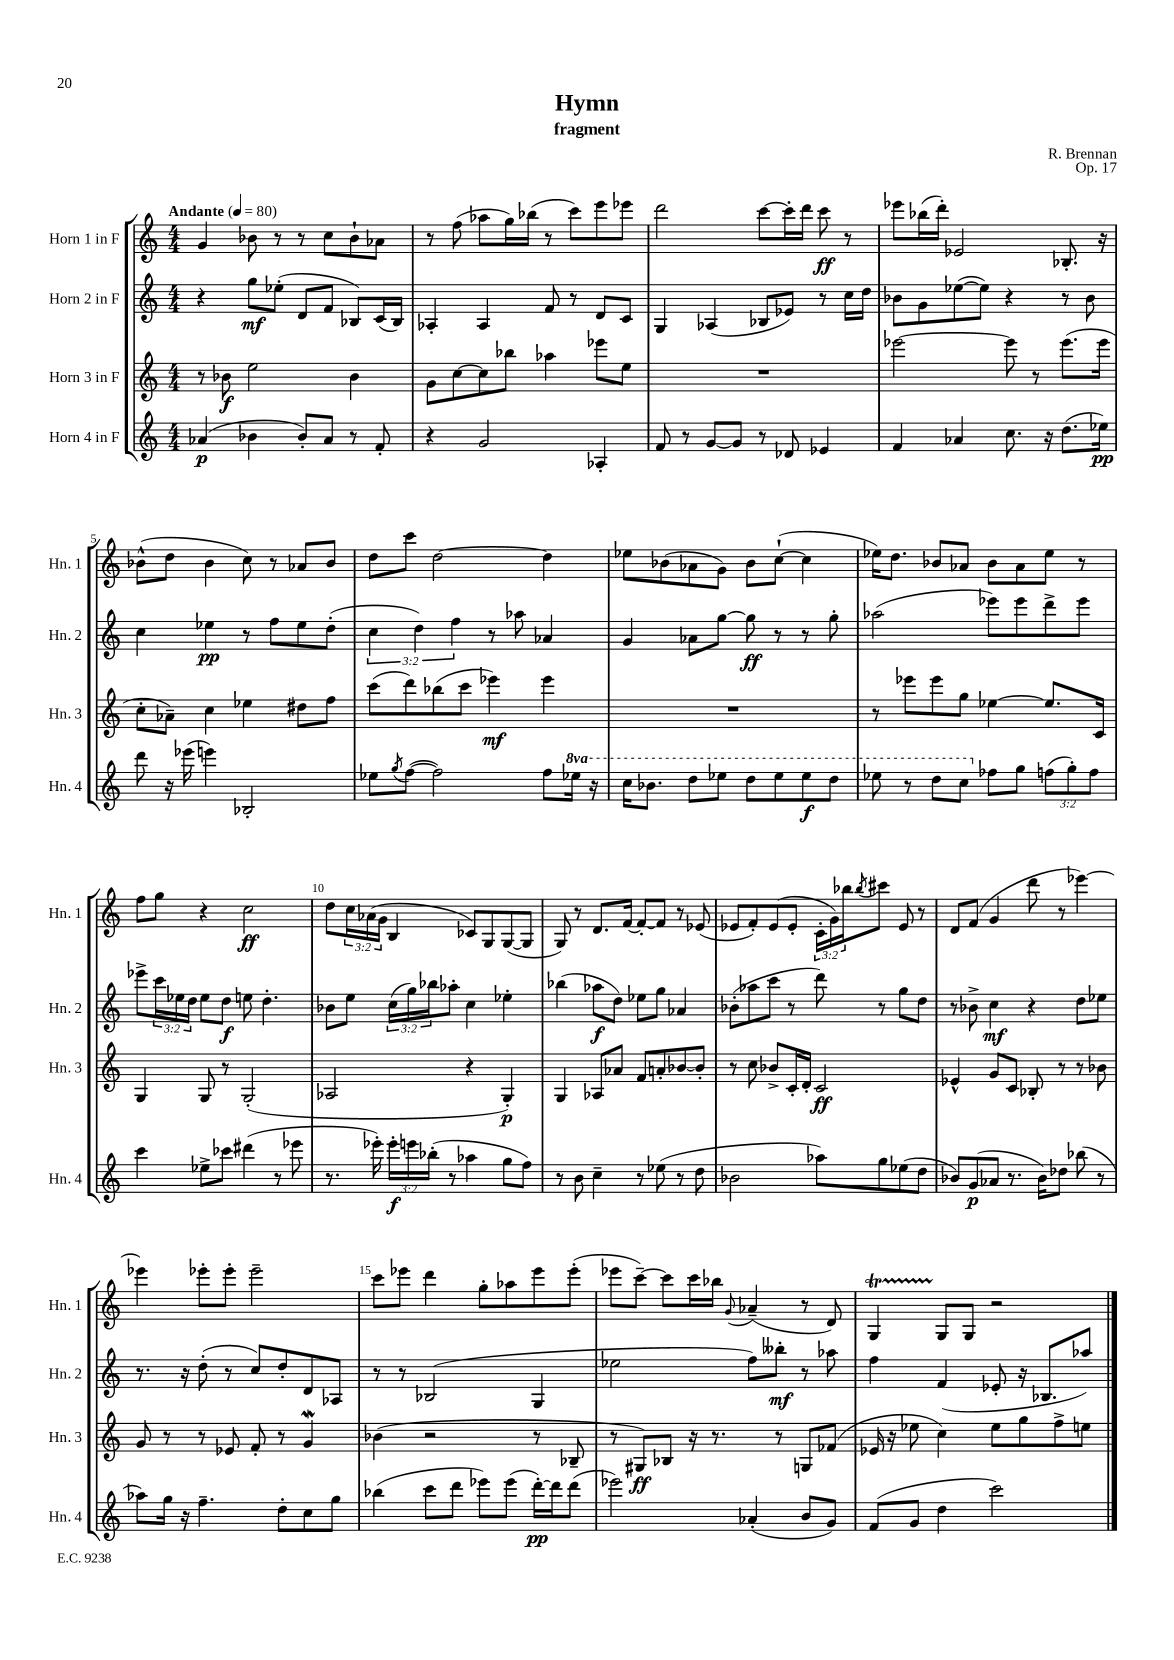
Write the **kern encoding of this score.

**kern	**kern	**kern	**kern
*staff4	*staff3	*staff2	*staff1
*clefG2	*clefG2	*clefG2	*clefG2
*k[]	*k[]	*k[]	*k[]
*M4/4	*M4/4	*M4/4	*M4/4
*MM80	*MM80	*MM80	*MM80
(4a-	8r	4r	4g
.	8b-	.	.
4b-	2ee	8gg	8b-
.	.	(8ee-'	8r
8b-')	.	8d	8r
8a-	.	8f	8cc
8r	4b-	8B-)	8b-`
8f'	.	(16c	8a-
.	.	16B-)	.
=	=	=	=
4r	8g	4A-'	8r
.	[8cc	.	(8ff
2g	8cc]	4A-	8aa-
.	8bb-	.	16gg)
.	.	.	(16bb-
.	4aa-	8f	8r
.	.	8r	8ccc)
4A-'	8eee-	8d	8eee
.	8ee	8c	8eee-
=	=	=	=
8f	1r	4G	2ddd
8r	.	.	.
[8g	.	(4A-	.
8g]	.	.	.
8r	.	8B-	[8ccc
8d-	.	8e-)	16ccc']
.	.	.	16ddd
4e-	.	8r	8ccc
.	.	16cc	8r
.	.	16dd	.
=	=	=	=
4f	[2eee-	8b-	8eee-
.	.	8g	(16bb-
.	.	.	16ddd')
4a-	.	([8ee-	2e-
.	.	8ee-])	.
8.cc	8eee-]	4r	.
.	8r	.	.
16r	.	.	.
(8.dd	(8.eee-	8r	8.B-'
.	.	8b-	.
16ee-)	16eee-	.	16r
=	=	=	=
8ddd	8cc'	4cc	(8b-^^
16r	8a-~)	.	8dd
(16eee-	.	.	.
4eee)	4cc	4ee-	4b-
2B-'	4ee-	8r	8cc)
.	.	8ff	8r
.	8dd#	8ee-	8a-
.	8ff	(8dd'	8b-
=	=	=	=
8ee-	(8ccc	6cc	8dd
8qgg	.	.	.
([8ff	8ddd)	.	8ccc
.	.	6dd)	.
2ff])	(8bb-	.	[2dd
.	.	6ff	.
.	8ccc	.	.
.	4eee-)	8r	.
.	.	8aa-	.
8ff	4eee-	4a-	4dd]
16eee-	.	.	.
16r	.	.	.
=	=	=	=
16ccc	1r	4g	8ee-
8.bb-	.	.	.
.	.	.	(8b-
8ddd	.	8a-	8a-
8eee-	.	[8gg	8g)
8ddd	.	8gg]	8b-
8eee-	.	8r	([8cc`
8eee-	.	8r	4cc]
8ddd	.	8gg'	.
=	=	=	=
8eee-	8r	(2aa-	16ee-)
.	.	.	8.dd
8r	8eee-	.	.
8ddd	8eee-	.	8b-
8ccc	8gg	.	8a-
8ff-	[4ee-	8eee-)	8b-
8gg	.	8eee-	8a-
(12ff	8.ee-]	8ddd^	8ee-
12gg')	.	.	.
.	.	8eee-	8r
12ff	.	.	.
.	16c	.	.
=	=	=	=
4ccc	4G	8eee-^	8ff
.	.	24ccc	8gg
.	.	24ee-	.
.	.	24dd	.
8ee-^	8G	8ee-	4r
8ccc-	8r	8dd	.
(4ddd#	(2G'	8ee	2cc
.	.	4.dd'	.
8r	.	.	.
8eee-	.	.	.
=	=	=	=
8.r	2A-	8b-	8dd
.	.	8ee	24cc
.	.	.	(24a-
16eee-')	.	.	.
.	.	.	24g
24eee-'	.	(24cc	4B
24eee	.	24gg)	.
(24bb-'	.	24bb-	.
8r	.	8aa-'	.
4aa-	4r	4cc	8c-)
.	.	.	8G
8gg	4G')	4ee-'	([8G
8ff)	.	.	8G]
=	=	=	=
8r	4G	(4bb-	8G)
8b	.	.	8r
4cc~	8A-	8aa-	8.d
.	8a-	8dd)	.
.	.	.	[16f
8r	8f	8ee-	8f'_
(8ee-	8a'	8gg	8f]
8r	[8b-	4a-	8r
8dd	8b-']	.	(8e-
=	=	=	=
2b-	8r	(8b-'	8e-
.	8cc	8aa-	8f')
.	8b-^	8ccc	(8e-
.	16c'	8r	8e-'
.	16d'	.	.
8aa-)	2c	8ddd)	24c'
.	.	.	24g)
.	.	.	24bb-
.	.	.	8qbb-
8gg	.	8r	8ccc#
(8ee-	.	8gg	8e-
8dd	.	8dd	8r
=	=	=	=
8b-)	4e-^^	8r	8d
(8g	.	8b-^	(8f
8a-	8g	4cc	4g
8.r	8c	.	.
.	8B-'	4r	8ddd
16b-)	.	.	.
8dd-	8r	.	8r
(8bb-	8r	8dd	[4eee-)
8r	8b-	8ee-	.
=	=	=	=
8aa-)	8g	8.r	4eee-]
16gg	8r	.	.
16r	.	16r	.
4.ff~	8r	(8dd'	8eee-'
.	8e-	8r	8eee-'
.	8f'	8cc)	2eee-~
8dd'	8r	8dd'	.
8cc	4g	8d	.
8gg	.	8A-	.
=	=	=	=
(4bb-	(4b-	8r	8ccc
.	.	8r	8eee-
8ccc	2r	(2B-	4ddd
8ddd	.	.	.
8eee-)	.	.	8gg'
(8eee-	.	.	8aa-
[16ddd')	8r	4G	8eee-
16ddd]	.	.	.
(8ddd	8B-~	.	(8eee-'
=	=	=	=
2eee-)	8r	2ee-	8eee-
.	8G#)	.	[8ccc~)
.	8B-	.	8ccc]
.	16r	.	16ccc
.	8.r	.	16bb-
.	.	.	8qqg
(4a-'	.	8ff)	(4a-~
.	8r	8bb--'	.
8b	8G	8r	8r
8g)	(8f-	8aa-	8d)
=	=	=	=
(8f	16e-	4ff	4G
.	16r	.	.
8g	8ee-	.	.
4dd	4cc)	(4f	8G
.	.	.	8G
2ccc)	8ee-	8e-'	2r
.	8gg	16r	.
.	.	8.B-	.
.	8ff^	.	.
.	8ee	8aa-)	.
==	==	==	==
*-	*-	*-	*-
